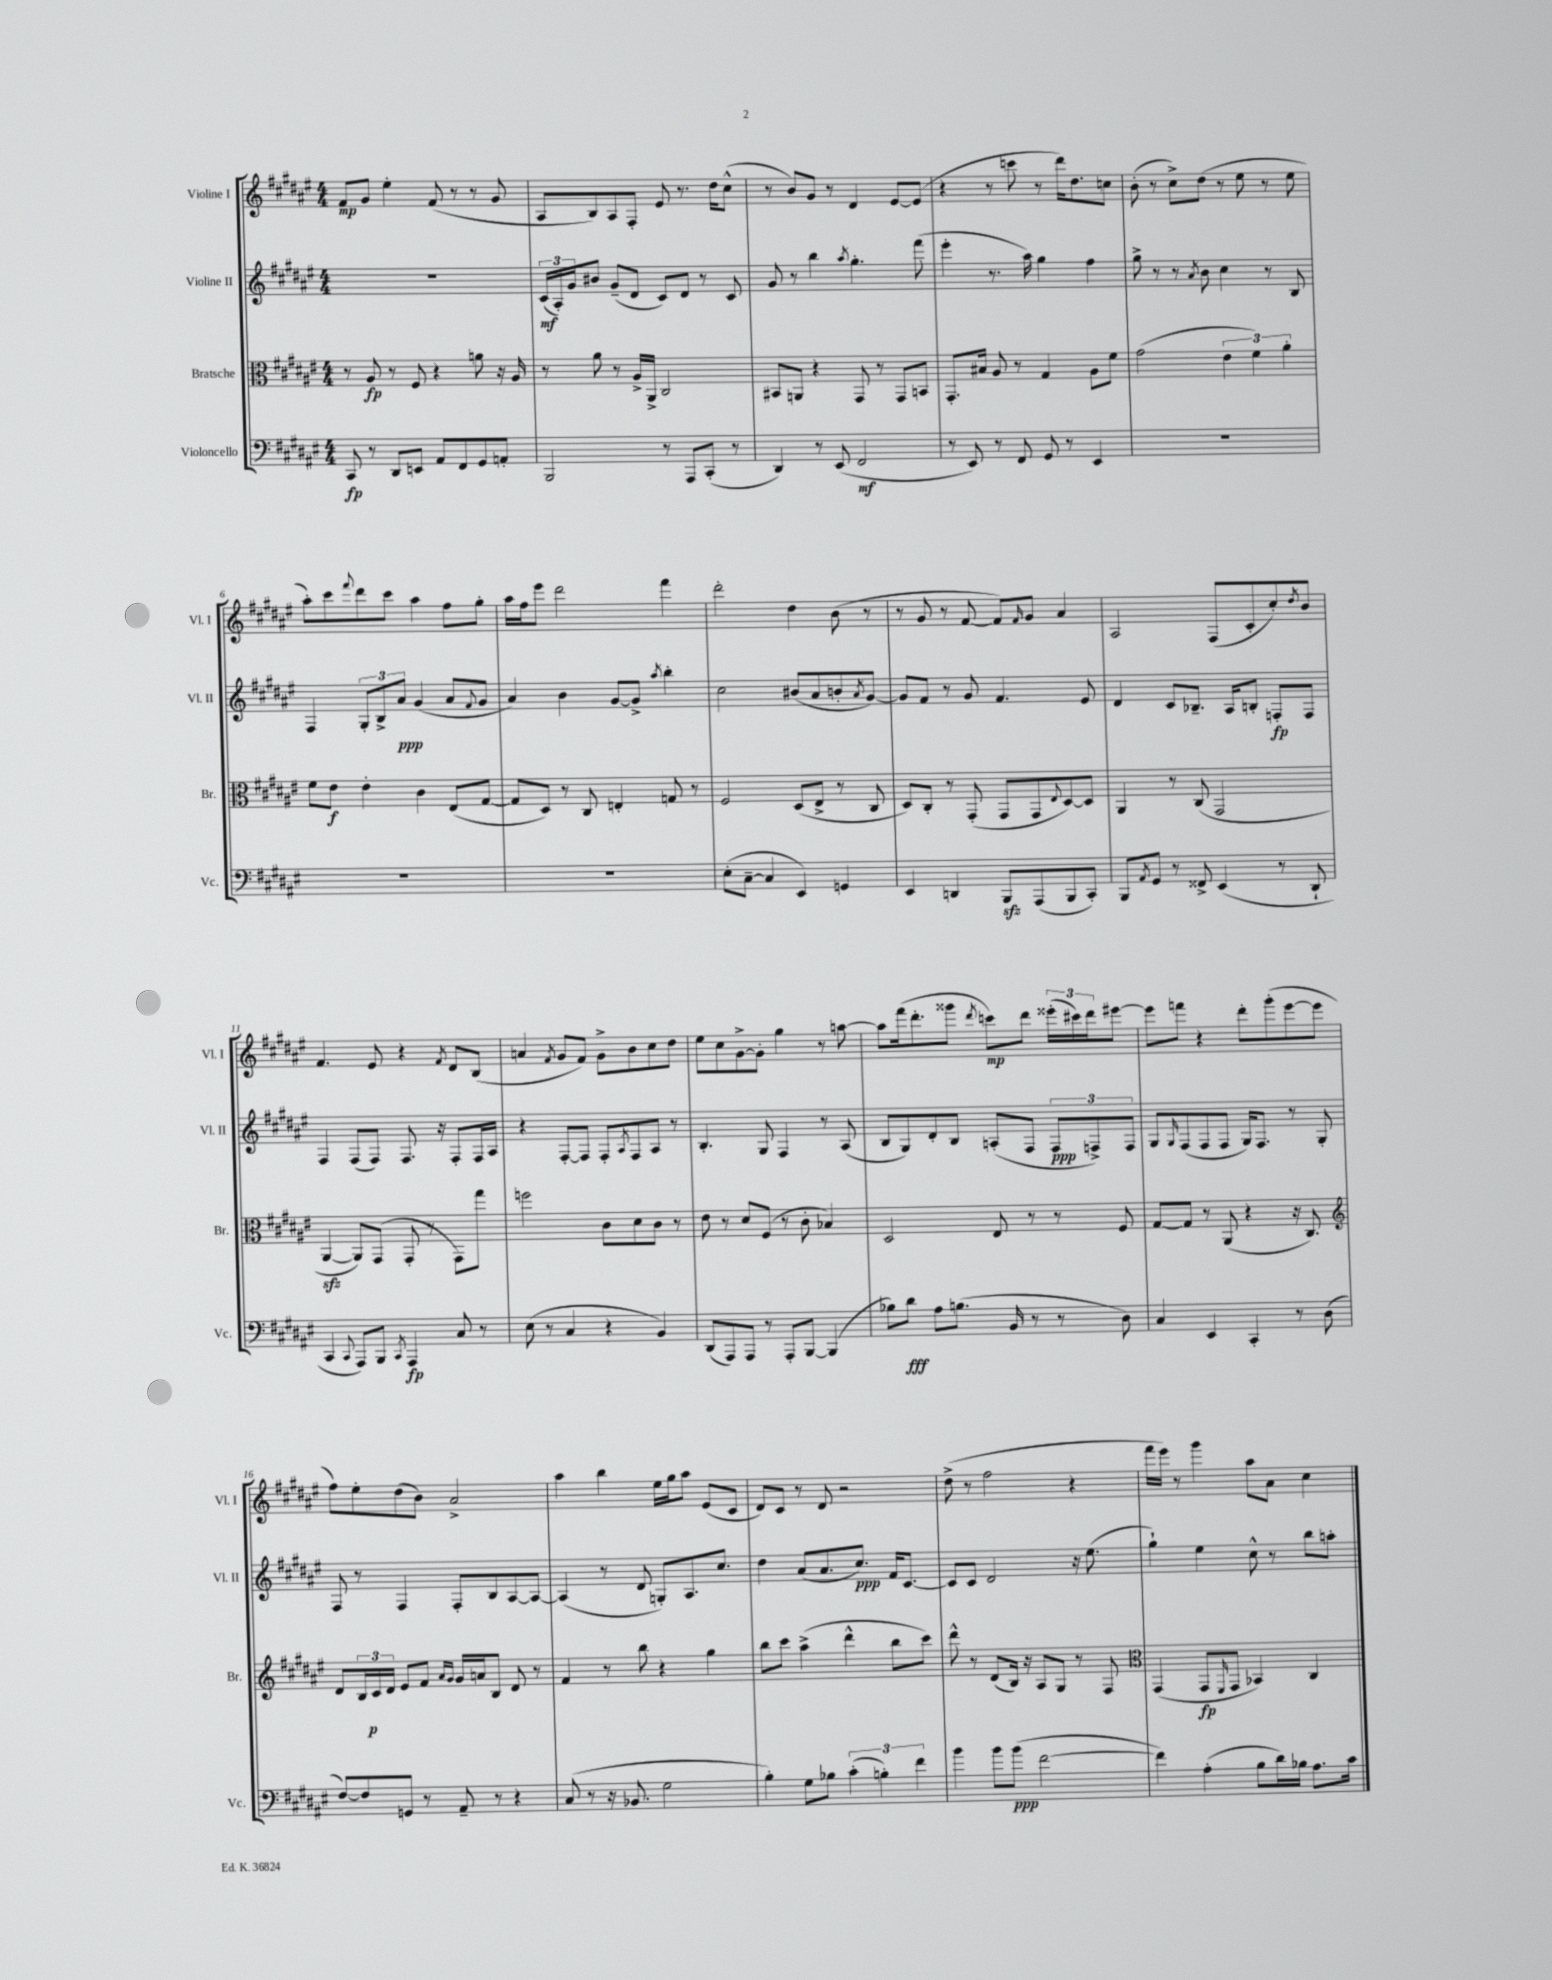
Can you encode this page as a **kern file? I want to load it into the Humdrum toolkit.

**kern	**dynam	**kern	**dynam	**kern	**dynam	**kern	**dynam
*part4	*part4	*part3	*part3	*part2	*part2	*part1	*part1
*staff4	*staff4	*staff3	*staff3	*staff2	*staff2	*staff1	*staff1
*I"Violoncello	*	*I"Bratsche	*	*I"Violine II	*	*I"Violine I	*
*I'Vc.	*	*I'Br.	*	*I'Vl. II	*	*I'Vl. I	*
*clefF4	*	*clefC3	*	*clefG2	*	*clefG2	*
*k[f#c#g#d#a#e#]	*	*k[f#c#g#d#a#e#]	*	*k[f#c#g#d#a#e#]	*	*k[f#c#g#d#a#e#]	*
*M4/4	*	*M4/4	*	*M4/4	*	*M4/4	*
=1	=1	=1	=1	=1	=1	=1	=1
8CC#/	fp	8r	.	1r	.	8f#/L	mp
8r	.	8A#/	fp	.	.	8g#/J	.
8DD#/L	.	8r	.	.	.	4ee#'\	.
8EEn/J	.	8F#/	.	.	.	.	.
8AA#/L	.	4r	.	.	.	(8f#/	.
8FF#/	.	.	.	.	.	8r	.
8GG#/	.	8an\	.	.	.	8r	.
8AAn'/J	.	16r	.	.	.	8g#/	.
.	.	16A#/	.	.	.	.	.
=2	=2	=2	=2	=2	=2	=2	=2
2BBB/	.	8r	.	(24c#/LL	mf	8A#/L	.
.	.	.	.	24A#'/)	.	.	.
.	.	.	.	24g#/J	.	.	.
.	.	8a#\	.	8b#X/J	.	8B/)	.
.	.	8r	.	(8g#~/L	.	8A#/	.
.	.	16A#^/LL	.	8d#/J	.	8F#'/J	.
.	.	16AA#^/JJ	.	.	.	.	.
8r	.	2C#/	.	8c#/L)	.	8e#/	.
8AAA#/L	.	.	.	8d#/J	.	8.r	.
(8CC#'/J	.	.	.	8r	.	.	.
.	.	.	.	.	.	16dd#\KL	.
8r	.	.	.	8c#/	.	(8cc#^^\J	.
=3	=3	=3	=3	=3	=3	=3	=3
4DD#/)	.	8BB#X/L	.	8g#/	.	8r	.
.	.	8AAn/J	.	8r	.	8b/L)	.
8r	.	4r	.	4bb\	.	8g#/J	.
(8EE#/	.	.	.	.	.	8r	.
.	.	.	.	8qaa#/	.	.	.
2FF#/	mf	8GG#/	.	4.gg#'\	.	4d#/	.
.	.	8r	.	.	.	.	.
.	.	8GG#/L	.	.	.	[8e#/L	.
.	.	8BBn/J	.	(8fff#\	.	(8e#/J]	.
=4	=4	=4	=4	=4	=4	=4	=4
8r	.	8.GG#'/L	.	4eee#'\	.	4r	.
8EE#/)	.	.	.	.	.	.	.
.	.	16B#X/Jk	.	.	.	.	.
8r	.	8A#/	.	8.r	.	8r	.
8FF#/	.	8r	.	.	.	8cccn\	.
.	.	.	.	16aa#\)	.	.	.
8GG#/	.	4G#/	.	4gg#\	.	8r	.
8r	.	.	.	.	.	16ddd#\KL)	.
.	.	.	.	.	.	8.dd#\	.
4EE#/	.	8A#\L	.	4ff#\	.	.	.
.	.	8f#\J	.	.	.	8ccn\J	.
=5	=5	=5	=5	=5	=5	=5	=5
1r	.	(2g#\	.	8gg#^\	.	(8b'\	.
.	.	.	.	8r	.	8r	.
.	.	.	.	8r	.	8cc#^\L)	.
.	.	.	.	8qa#/	.	.	.
.	.	.	.	8b\	.	(8dd#\J	.
.	.	6e#\	.	4cc#\	.	8r	.
.	.	.	.	.	.	8ee#\	.
.	.	6f#\)	.	.	.	.	.
.	.	.	.	8r	.	8r	.
.	.	6a#'\	.	.	.	.	.
.	.	.	.	8B/	.	8ee#\	.
!!LO:LB:g=z
=6	=6	=6	=6	=6	=6	=6	=6
1r	.	8f#\L	.	4F#/	.	8aa#'\L)	.
.	.	8e#\J	f	.	.	8ccc#\	.
.	.	.	.	.	.	8qqfff#/	.
.	.	4e#'\	.	12G#'/L	.	8ddd#\	.
.	.	.	.	12B^/	.	.	.
.	.	.	.	.	.	8ccc#\J	.
.	.	.	.	12a#/J	ppp	.	.
.	.	4c#\	.	(4g#/	.	4aa#\	.
.	.	(8E#/L	.	8a#/L	.	8ff#\L	.
.	.	.	.	8qqf#/	.	.	.
.	.	[8G#/J	.	8g#/J	.	8gg#'\J	.
=7	=7	=7	=7	=7	=7	=7	=7
1r	.	8G#/L]	.	4a#/)	.	16aa#\LL	.
.	.	.	.	.	.	16ff#\J	.
.	.	8D#/J)	.	.	.	8eee#\J	.
.	.	8r	.	4b\	.	2ddd#\	.
.	.	8C#/	.	.	.	.	.
.	.	4En'/	.	[8g#/L	.	.	.
.	.	.	.	8g#^/J]	.	.	.
.	.	.	.	8qaa#/	.	.	.
.	.	8Gn/	.	4bb'\	.	4fff#\	.
.	.	8r	.	.	.	.	.
=8	=8	=8	=8	=8	=8	=8	=8
(8E#'\L	.	2F#/	.	2cc#\	.	2ddd#'\	.
[8C#~\J	.	.	.	.	.	.	.
4C#/]	.	.	.	.	.	.	.
4EE#/)	.	(8D#/L	.	(8b#X/L	.	4dd#\	.
.	.	8E#^/J	.	8a#/	.	.	.
4GGn/	.	8r	.	8bn'/	.	(8b\	.
.	.	.	.	8qa#/	.	.	.
.	.	8C#/	.	[8g#/J)	.	8r	.
=9	=9	=9	=9	=9	=9	=9	=9
4EE#/	.	8D#/L)	.	8g#/L]	.	8r	.
.	.	8C#'/J	.	8f#/J	.	8g#/	.
4DDn/	.	8r	.	8r	.	8r	.
.	.	(8GG#'/	.	8g#/	.	[8f#/	.
8BBBzz/L	.	8GG#/L	.	4.f#/	.	8f#/L])	.
.	.	.	.	.	.	16qqf#/	.
(8AAA#/	.	8GG#/	.	.	.	8g#/J	.
.	.	8qqE#/	.	.	.	.	.
8BBB/	.	[8D#/)	.	.	.	4a#/	.
8CC#'/J)	.	8D#/J]	.	8e#/	.	.	.
=10	=10	=10	=10	=10	=10	=10	=10
8BBB/L	.	4AA#/	.	4d#/	.	2A#/	.
8qAA#/	.	.	.	.	.	.	.
8GG#/J	.	.	.	.	.	.	.
8r	.	8r	.	8c#/L	.	.	.
8FF##X^/	.	(8C#/	.	8.B-X~/J	.	.	.
(4EE#/	.	2GG#/	.	.	.	(8F#/L	.
.	.	.	.	16A#/KL	.	.	.
.	.	.	.	8Bn'/J	.	8c#'/	.
8r	.	.	.	8Fn'/L	fp	8cc#'/)	.
.	.	.	.	.	.	8qdd#/	.
8DD#`/	.	.	.	8F/J	.	8b/J	.
!!LO:LB:g=z
=11	=11	=11	=11	=11	=11	=11	=11
4CC#/	.	[4AA#zz/	.	4F#/	.	4.f#/	.
8qqCC#/	.	.	.	.	.	.	.
8AAA#/L)	.	8AA#/L])	.	(8F#/L	.	.	.
8BBB/J	.	(8GG#/J	.	8F#/J)	.	8e#/	.
8qCC#/	.	.	.	.	.	.	.
4AAA#/	fp	8GG#'/	.	8.F#/	.	4r	.
.	.	8r	.	.	.	.	.
.	.	.	.	16r	.	.	.
.	.	.	.	.	.	8qf#/	.
8C#/	.	8GG#\L)	.	8F#'/L	.	8d#/L	.
8r	.	8gg#\J	.	16F#/L	.	(8B/J	.
.	.	.	.	16A#/JJ	.	.	.
=12	=12	=12	=12	=12	=12	=12	=12
(8E#\	.	2ffn\	.	4r	.	4an/	.
8r	.	.	.	.	.	.	.
.	.	.	.	.	.	8qf#/	.
4C#/	.	.	.	[8F#'/L	.	8g#/L	.
.	.	.	.	8F#/J]	.	8f#/J)	.
4r	.	8c#\L	.	8F#'/L	.	8g#^\L	.
.	.	.	.	8qA#/	.	.	.
.	.	8d#\	.	8F#/	.	8b\	.
4BB/)	.	8c#\J	.	8A#/J	.	8cc#\	.
.	.	8r	.	8r	.	8dd#\J	.
=13	=13	=13	=13	=13	=13	=13	=13
(8DD#/L	.	8e#\	.	4.B'/	.	8ee#\L	.
8AAA#/)	.	8r	.	.	.	8cc#\	.
8AAA#/J	.	8d#/L	.	.	.	[8g#^\	.
8r	.	(8F#/J	.	8G#/	.	8g#'\J]	.
8AAA#'/L	.	8r	.	4F#/	.	4gg#\	.
[8BBB/J	.	8c#'\	.	.	.	.	.
(4BBB/]	.	4B-X/)	.	8r	.	8r	.
.	.	.	.	(8A#/	.	[8aan\	.
=14	=14	=14	=14	=14	=14	=14	=14
8B-X\L)	.	2D#/	.	8B/L	.	8aa\L]	.
8d#\J	fff	.	.	8G#/)	.	(16fff#\k	.
.	.	.	.	.	.	8.ddd#'\	.
8A#\L	.	.	.	8d#'/	.	.	.
(8.Bn\J	.	.	.	8B/J	.	8ggg##X\J	.
.	.	.	.	.	.	8qddd#/	.
.	.	8E#/	.	(8An'/L	.	8cccn\L)	mp
16BB/	.	.	.	.	.	.	.
8r	.	8r	.	8F#/J	.	8ddd#\J	.
8r	.	8r	.	12F#/L	ppp	(24eee##X'\LL	.
.	.	.	.	.	.	24ccc#X\)	.
.	.	.	.	12Fn^/)	.	24ddd#\J	.
8D#\)	.	8F#/	.	.	.	[8eee#X\J	.
.	.	.	.	12F/J	.	.	.
=15	=15	=15	=15	=15	=15	=15	=15
4C#/	.	[8G#/L	.	8G#/L	.	8eee#\L]	.
.	.	.	.	16qqG#/	.	.	.
.	.	8G#/J]	.	(8F#/	.	8fffn\J	.
4EE#/	.	8r	.	8F#/	.	4r	.
.	.	(8AA#/	.	8F#/J	.	.	.
4CC#'/	.	4r	.	16G#/KL)	.	8ddd#'\L	.
.	.	.	.	8.F#/J	.	.	.
.	.	.	.	.	.	(8ggg#'\	.
8r	.	16r	.	8r	.	[8eee#\	.
.	.	8.C#/)	.	.	.	.	.
(8D#\	.	.	.	8G#'/	.	8eee#\J]	.
!!LO:LB:g=z
=16	=16	=16	=16	=16	=16	=16	=16
*	*	*clefG2	*	*	*	*	*
[8F#/L)	.	8d#/L	.	8F#/	.	8ff#\L)	.
8F#/]	.	24B/L	.	8r	.	8ee#'\	.
.	.	24c#/	p	.	.	.	.
.	.	24d#/JJ	.	.	.	.	.
8GGn/J	.	8e#/L	.	4F#/	.	(8dd#\	.
8r	.	8f#/J	.	.	.	8b\J)	.
.	.	16qqa#/LL	.	.	.	.	.
.	.	16qqg#/JJ	.	.	.	.	.
8AA#~/	.	16g#/LL	.	8F#'/L	.	2a#^/	.
.	.	16an/J	.	.	.	.	.
8r	.	8B/J	.	8B/	.	.	.
4r	.	8d#/	.	[8A#/	.	.	.
.	.	8r	.	8A#/J_	.	.	.
=17	=17	=17	=17	=17	=17	=17	=17
(8C#/	.	4f#/	.	(4A#/]	.	4aa#\	.
8r	.	.	.	.	.	.	.
16r	.	8r	.	8r	.	4bb\	.
8.BB-X/	.	.	.	.	.	.	.
.	.	8bb\	.	8d#/	.	.	.
2G#\	.	4r	.	8Gn'/L)	.	16ee#\LL	.
.	.	.	.	.	.	16gg#\J	.
.	.	.	.	8.A#/	.	8aa#\J	.
.	.	4gg#\	.	.	.	(8e#/L	.
.	.	.	.	8.cc#/J	.	.	.
.	.	.	.	.	.	8c#/J	.
=18	=18	=18	=18	=18	=18	=18	=18
4B'\)	.	8bb\L	.	4dd#\	.	8d#/L)	.
.	.	8ccc#\J	.	.	.	8c#/J	.
8G#\L	.	(4aa#^\	.	(8a#/L	.	8r	.
8B-X\J	.	.	.	8.a#/	.	8d#/	.
(6c#'\	.	4ddd#^^\	.	.	.	2r	.
.	.	.	.	8.cc#/J)	ppp	.	.
6Bn'\)	.	.	.	.	.	.	.
.	.	8bb\L	.	16f#/KL	.	.	.
.	.	.	.	[8.c#/J	.	.	.
6f#\	.	.	.	.	.	.	.
.	.	8ccc#\J)	.	.	.	.	.
=19	=19	=19	=19	=19	=19	=19	=19
4b\	.	8ddd#^^\	.	8c#/L]	.	(8dd#^\	.
.	.	8r	.	8c#/J	.	8r	.
8b\L	.	(8d#/L	.	2d#/	.	2ff#\	.
(8b\J	ppp	16B/Jk)	.	.	.	.	.
.	.	16r	.	.	.	.	.
[2f#\	.	8A#/L	.	.	.	.	.
.	.	8G#/J	.	.	.	.	.
.	.	8r	.	16r	.	4r	.
.	.	.	.	(8.ee#\	.	.	.
.	.	8F#/	.	.	.	.	.
=20	=20	=20	=20	=20	=20	=20	=20
*	*	*clefC3	*	*	*	*	*
4f#\])	.	(4GG#/	.	4gg#`\)	.	16fff#\LL	.
.	.	.	.	.	.	16eee#\JJ)	.
.	.	.	.	.	.	8r	.
(4A#'\	.	8GG#/L	fp	4ee#\	.	4ggg#\	.
.	.	16qqFF#/	.	.	.	.	.
.	.	8GG#/J	.	.	.	.	.
8B\L	.	4BB-X/)	.	8cc#^^\	.	8aa#\L	.
16d#\L)	.	.	.	8r	.	8a#\J	.
16B-X\JJ	.	.	.	.	.	.	.
8.A#\L	.	4C#/	.	8bb\L	.	4cc#\	.
.	.	.	.	8aan'\J	.	.	.
16c#\Jk	.	.	.	.	.	.	.
==	==	==	==	==	==	==	==
*-	*-	*-	*-	*-	*-	*-	*-
